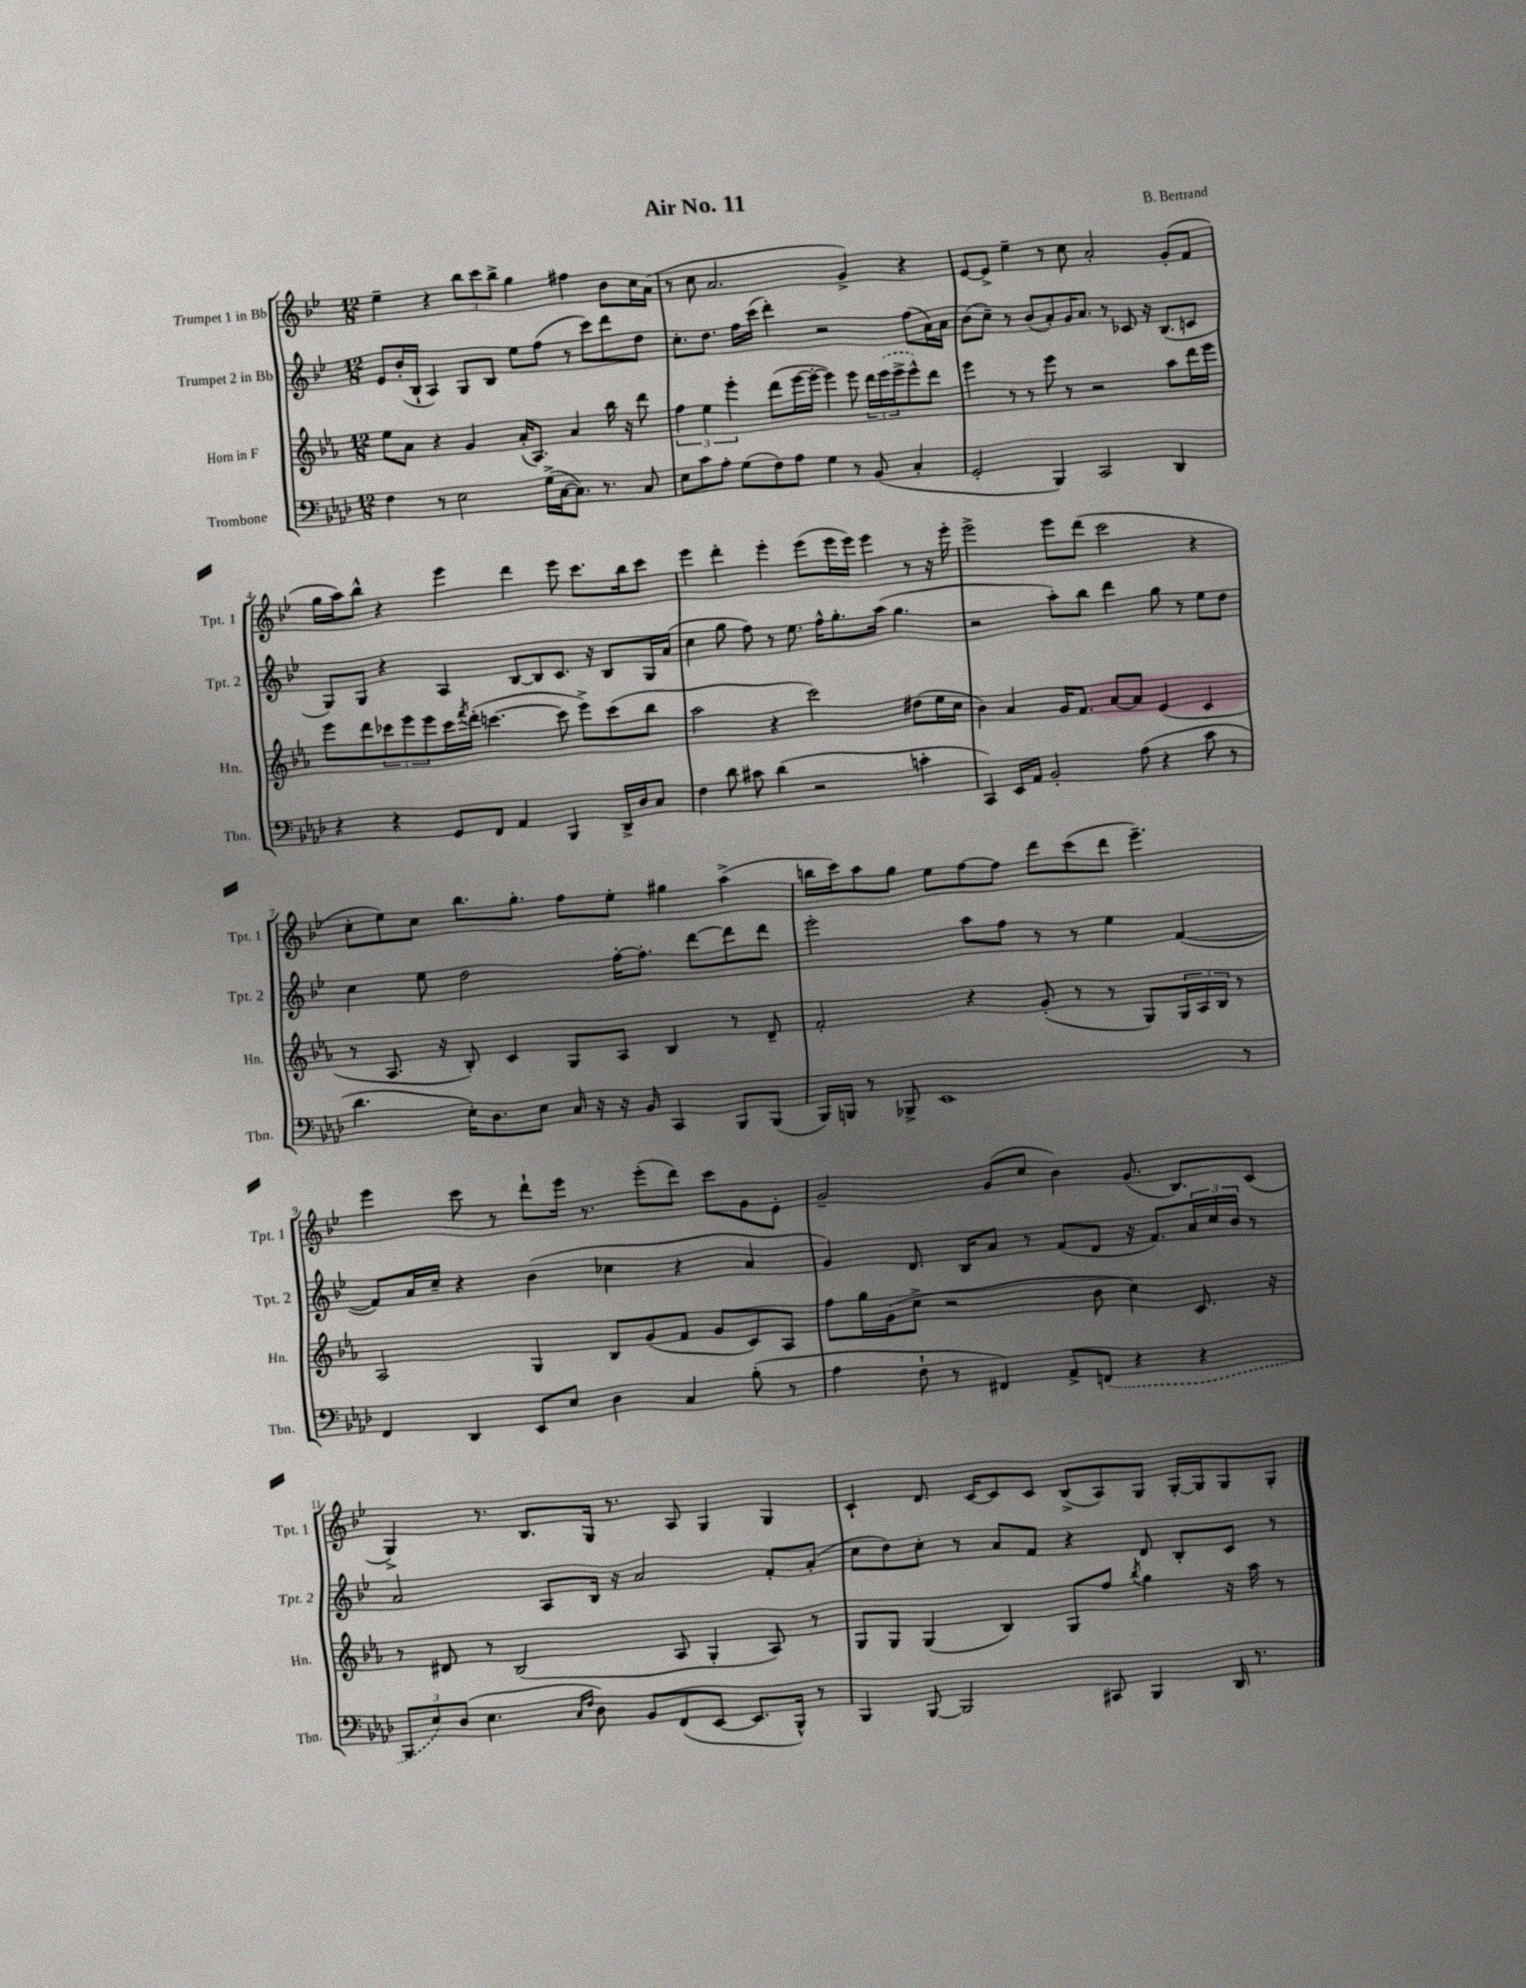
\header { title = "Air No. 11" composer = "B. Bertrand" }
<<
\new StaffGroup <<
\new Staff = "s0" \with { instrumentName = "Trumpet 1 in Bb" shortInstrumentName = "Tpt. 1" } {
    \clef treble \key bes \major \numericTimeSignature \time 12/8
    ees''4-- r4 \tuplet 3/2 { bes''8 c'''8 bes''8-> } g''4 fis''4 bes'8 c''16 a'16( |
    r8 c''8 a'2. g'4->) r4 |
    ees'8~ ees'8-> ees''4-- r8 c''8 a'2-. g'8-.( f'8 |
    g''16 a''16) bes''8-^ r4 ees'''4 d'''4 ees'''8 c'''8. bes''16 c'''8 |
    ees'''4 d'''4-. ees'''4-. ees'''8( ees'''16 ees'''16) ees'''4 r8 r16 ees'''16-. |
    ees'''2-> ees'''8 d'''8( c'''2 r4 |
    c''8-. ees''8) c''8 bes''8. g''8.-. f''8 ees''8-. gis''4 a''4->( |
    b''16 c'''16) a''8 g''8 ees''8 f''8~ f''8 d'''8 c'''8( d'''8 ees'''4.--) |
    ees'''4 c'''8 r8 d'''8-! ees'''16 r8. ees'''8-.( d'''8) c'''8 g'8 ees'8-. |
    g'2-- g'8( c''8 bes'4) g'8.( bes8.) c'8( |
    g4->) r8. bes8. g16 r8. a8 g4 g4 |
    c'4-! d'8. c'16~ c'8 c'8 bes8->( a8) g8 g16~-. g16 g8 g8-. \bar "|." |
}
\new Staff = "s1" \with { instrumentName = "Trumpet 2 in Bb" shortInstrumentName = "Tpt. 2" } {
    \clef treble \key bes \major \numericTimeSignature \time 12/8
    ees'8 bes'16-.( bes16-! a4) g8 bes8 ees''8 f''8( r8 c'''8) d'''8 d''8 |
    c''8.-. d''8. f''16 c'''16( d'''4-.) r2 f''8( a'16) a'16 |
    bes'8( c''8--) r8 bes'8( a'8-.) g'16 a'8. r8 ces'8 r16 bes8.( c'8 |
    g8) g8 r4 a4 bes8~ bes8 c'8. r16 bes8 g16 a'16( |
    c''4 g''8 f''8) r8 ees''8. f''16-^ g''8.-. a''16( g''4. |
    r2 a''8-.) bes''8 d'''4 g''8 r8 ees''8 d''8 |
    c''4 ees''8 d''2 f''16~-. f''8.-. d'''8~ d'''8 d'''8 |
    ees'''2-. a''8 f''8 r8 r8 ees''4 f'4~( |
    f'8) a'16 c''16-- r4 bes'4( ces''4 r4 a'4 |
    g'4) d'8. bes16 a'8 r8 f'8( d'8 r16 f'8.) \tuplet 3/2 { a'16 c''16 bes'16 } r8 |
    a'2 a8 bes16 r16 a'2 f'8-. a'8-.( |
    c''8 d''8) c''8-. r8 a'8 f'8 r4 d'8 bes8-. c'8 r8 \bar "|." |
}
\new Staff = "s2" \with { instrumentName = "Horn in F" shortInstrumentName = "Hn." } {
    \clef treble \key ees \major \numericTimeSignature \time 12/8
    ees''8 aes'8 r4 g'4 aes'16-.( aes8.) aes'4 bes''16 r16 d'''8 |
    \tuplet 3/2 { f''4 ees''4 ees'''4-. } d'''8( ees'''16~ ees'''16~-. ees'''4) ees'''8 \tuplet 3/2 { d'''16 \once \slurDashed ees'''16( ees'''16-> } ees'''8-^) d'''8 |
    ees'''4 r8 r8 ees'''8 r8 r2 aes''8 d'''16 ees'''16 |
    ees'''8 d'''8 \tuplet 3/2 { ces'''8 ees'''8 ees'''8 } ces'''16 \acciaccatura { f'''8 } d'''16-.( c'''4.~ c'''8 ees'''8->) c'''8( bes''8 |
    aes''2 r4 c'''2) dis''8( ees''16 c''16 |
    bes'4) aes'4 g'16 f'8. aes'8~ aes'8 ees'4( c'4 |
    r8 aes8. r16 bes8-.) c'4 g8 aes8 bes4 r8 d'8-- |
    f'2-. r4 g'8-.( r8 r8 g8) \tuplet 3/2 { g16 aes16 bes16 } r8 |
    aes2 g4 bes8 g'8( f'8 g'8 c'8) aes8 |
    f''8 g''16 g'16( c''8-> r2 bes'8 c''4) c'8. r16 |
    r8 dis'8 r8 bes2( aes8 g4-. aes8) r8 |
    g8 g8 g4( bes4) g8 f''8 \acciaccatura { bes''8 } g''4 r16 aes''16 r8 \bar "|." |
}
\new Staff = "s3" \with { instrumentName = "Trombone" shortInstrumentName = "Tbn." } {
    \clef bass \key aes \major \numericTimeSignature \time 12/8
    f4 r8 ees2 g16->( c16~ c8.) r8. c8 |
    ees8 c'8 aes8-. g8( f8) aes8 g4 r8 bes,8( c4-. |
    g,2-. bes,,4) c,2 des,4 |
    r4 r4 g,8 f,8 aes,4 bes,,4 des,16-> des16 c8 |
    f4 des'8 cis'8 des'4( r2 c'4-. |
    c,4) ees,16 aes,16 bes,2-. aes8( r4 c'8 r8 |
    des'4. ees16-.) des8. ees8 c16 r16 r16 bes,16 c,4 bes,,8 bes,,8( |
    bes,,16) b,,16 r8 bes,,8-> ees,1 r8 |
    f,4 des,4 ees,8 ees8 des4 c4 bes8-.( r8 |
    aes4 f8-! r8 fis,4) aes,8-> \once \slurDashed f,8( r4 r4 |
    \tuplet 3/2 { bes,,8 ees8) des8( } ees4. \grace { c16 f16 } des8) bes,8 f,8( ees,8~ ees,8. bes,,16-^) r8 |
    bes,,4 bes,,8~ bes,,2 cis,8 bes,,4 des,16 r8. \bar "|." |
}
>>
>>
